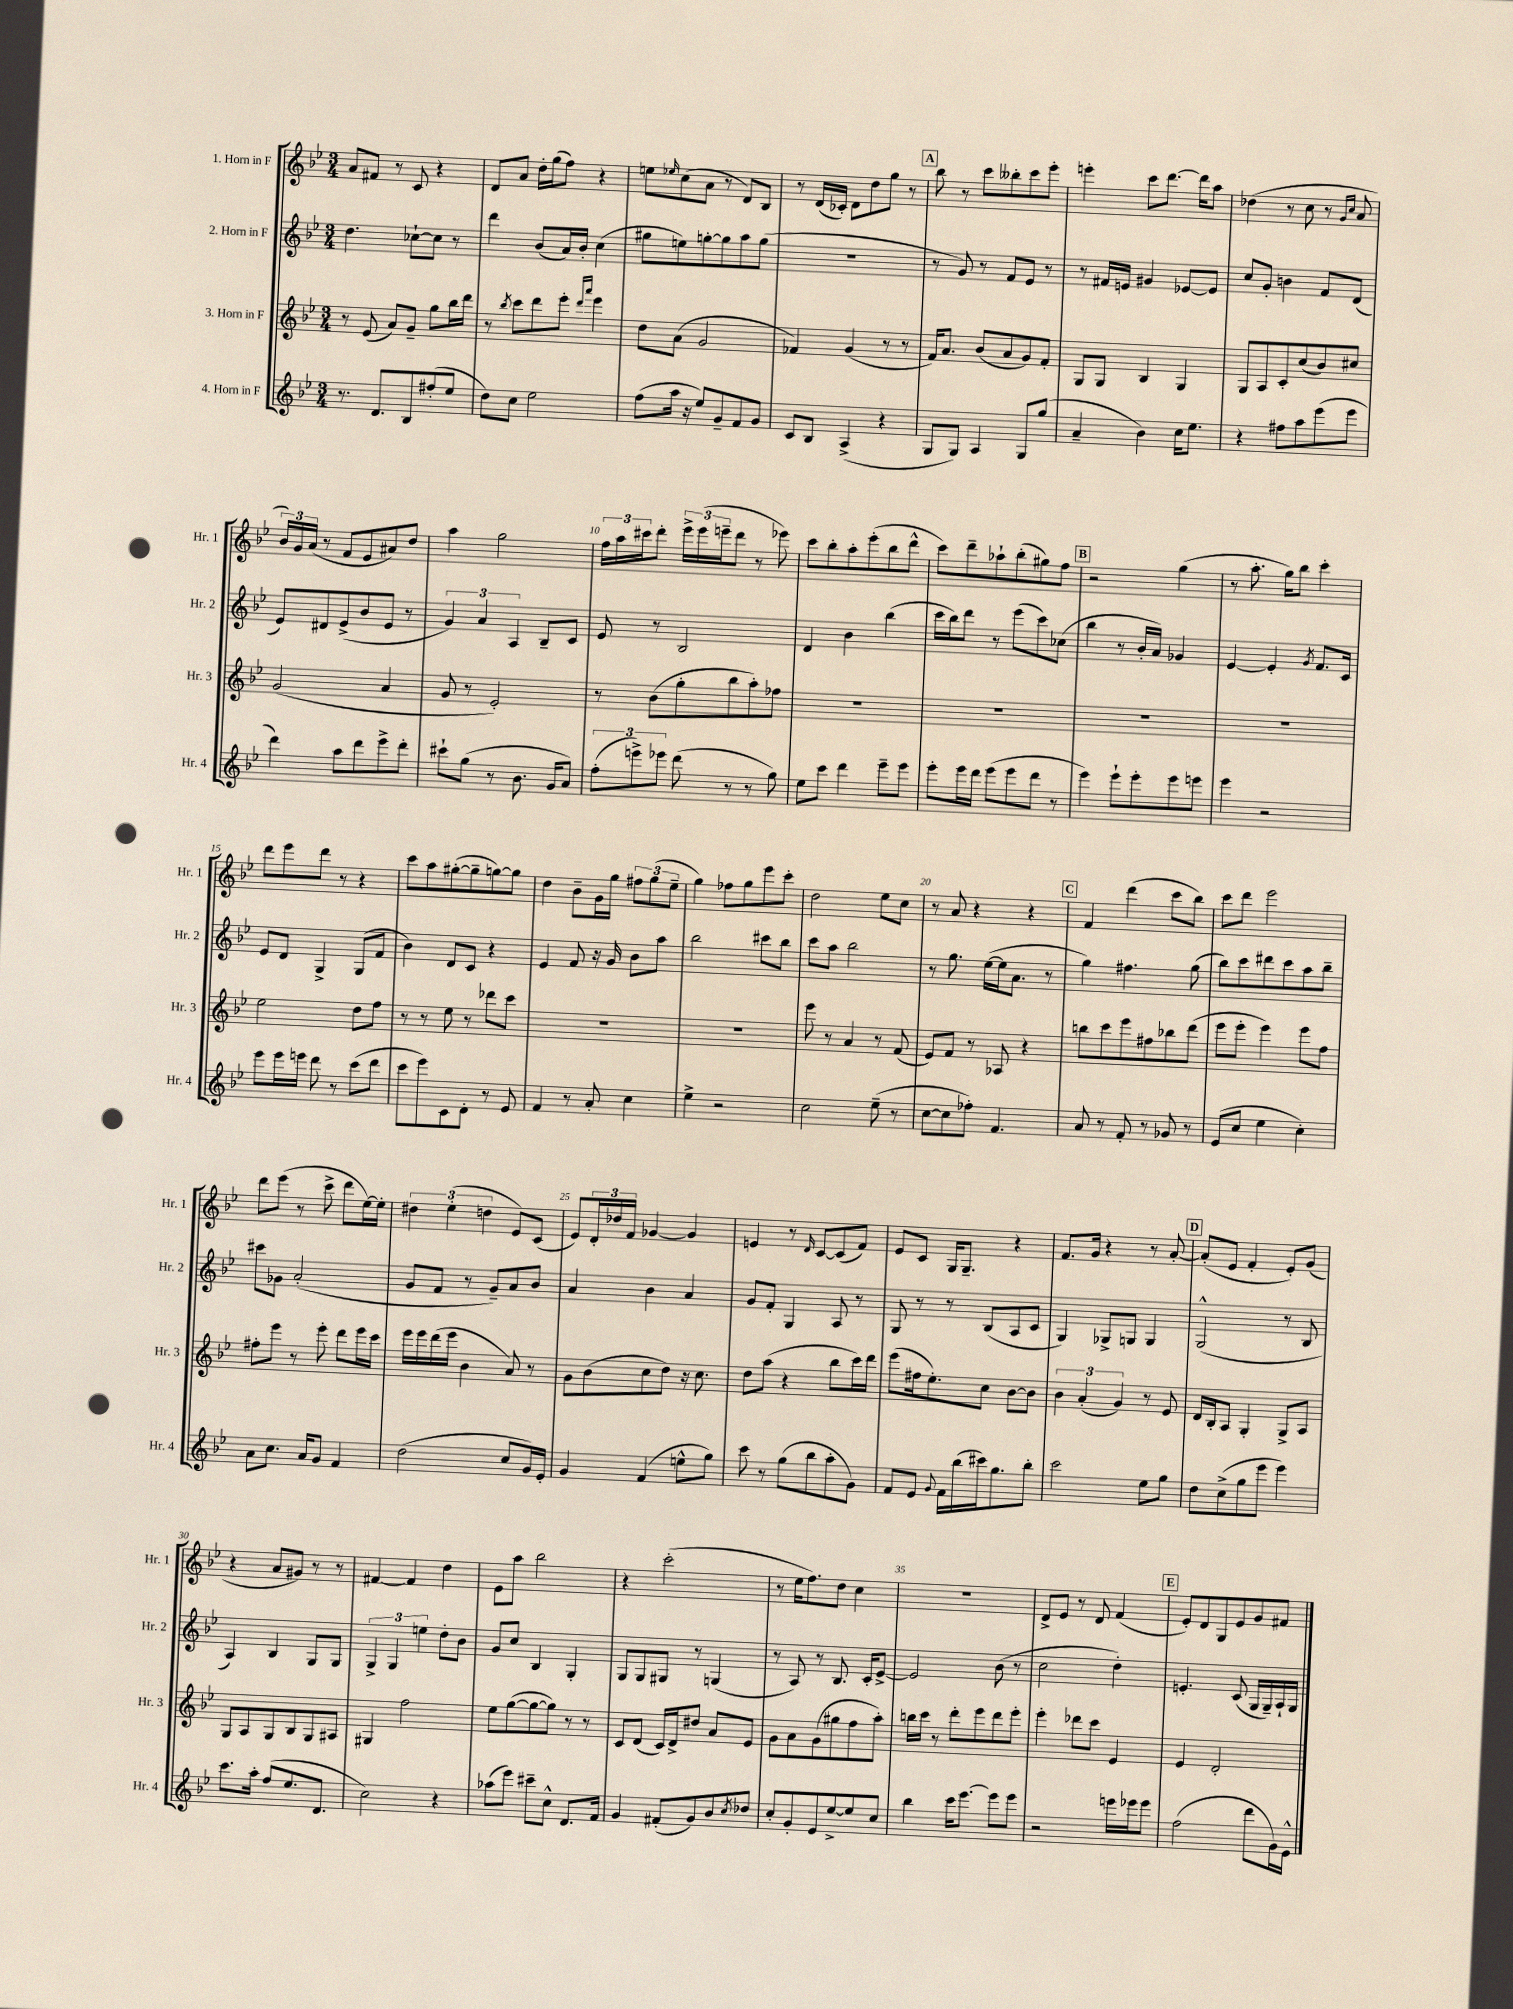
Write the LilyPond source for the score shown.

<<
\new StaffGroup <<
\new Staff = "s0" \with { instrumentName = "1. Horn in F" shortInstrumentName = "Hr. 1" } {
    \clef treble \key bes \major \numericTimeSignature \time 3/4
    a'8 fis'8 r8 c'8 r4 |
    d'8 a'8 d''16-. g''16( f''8) r4 |
    e''8 \grace { ees''16 } c''8( a'8 r8 d'8) bes8 |
    r8 d'16( ces'16-.) d'8 d''8 g''8 r8 |
    \mark \markup { \box "A" } bes''8 r8 c'''8 beses''8-. c'''8 ees'''8-. |
    e'''4-. c'''8 d'''8.~ d'''16 a''8 |
    des''4( r8 c''8 r8 \grace { g'16 c''16 } a'8 |
    \tuplet 3/2 { bes'16) g'16 a'16( } r8 f'8 ees'8 ais'8) d''8 |
    a''4 g''2 |
    \tuplet 3/2 { f''16 a''16 cis'''16 } d'''8-. \tuplet 3/2 { ees'''16-> ees'''16( e'''16-- } d'''8 r8 ees'''8) |
    c'''8 bes''8-. a''8-. ees'''8-.( bes''8 d'''8-^ |
    c'''8) d'''8-- aes''8-! bes''8-.( gis''8) f''8 |
    \mark \markup { \box "B" } r2 g''4( |
    r8 a''8.-. g''16) bes''8 c'''4-. |
    d'''8 ees'''8 d'''8 r8 r4 |
    c'''8 a''8 gis''8~-.( gis''8-- g''8~) g''8 |
    d''4 bes'8-- g'16 g''16 \tuplet 3/2 { fis''8 g''8( ees''8-- } |
    g''4) fes''8 g''8 ees'''8 c'''8-. |
    d''2 ees''8 c''8 |
    r8 a'8 r4 r4 |
    \mark \markup { \box "C" } f'4 d'''4( c'''8 bes''8) |
    c'''8 d'''8 ees'''2 |
    d'''8 ees'''8( r8 c'''8-> d'''8 ees''16~) ees''16-. |
    \tuplet 3/2 { dis''4 ees''4-.( d''4 } ees'8) c'8( |
    ees'8) \tuplet 3/2 { d'16-. des''16 f'16 } ges'4~ ges'4 |
    e'4 r8 \grace { d'16 } c'8~ c'8( f'8) |
    ees'8 c'8 g16 g8.-- r4 |
    f'8. g'16 r4 r8 a'8~-. |
    \mark \markup { \box "D" } a'8-.( ees'8 f'4-. ees'8-.) g'8( |
    r4 a'8 gis'8) r8 r8 |
    fis'4~ fis'4 d''4 |
    ees'8 a''8 bes''2 |
    r4 c'''2-.( |
    r8 ees''16 f''8.) d''8 c''4 |
    R2. |
    d'8-> ees'8 r8 d'8 f'4( |
    \mark \markup { \box "E" } ees'8-.) d'8 g8 ees'8 g'8 fis'8 \bar "|." |
}
\new Staff = "s1" \with { instrumentName = "2. Horn in F" shortInstrumentName = "Hr. 2" } {
    \clef treble \key bes \major \numericTimeSignature \time 3/4
    d''4. ces''8~-! ces''8 r8 |
    d'''4 bes'8( a'16) bes'16-. c''4( |
    gis''8 e''8) g''8~-. g''8 a''8 g''8( |
    R2. |
    \mark \markup { \box "A" } r8 g'8) r8 f'8 ees'8 r8 |
    r8 fis'16 e'16 gis'4 ees'8~ ees'8 |
    c''8 g'8-. b'4 f'8 d'8( |
    ees'8) dis'8 ees'8->( bes'8 ees'8 r8 |
    \tuplet 3/2 { g'4) a'4 a4 } bes8-- c'8 |
    ees'8 r8 bes2 |
    d'4 bes'4 bes''4( |
    c'''16 bes''16) d'''8 r8 ees'''8( c'''8) ces''8( |
    \mark \markup { \box "B" } bes''4 r8 bes'16-. a'16) ges'4 |
    ees'4~ ees'4-. \acciaccatura { g'8 } f'8. c'16 |
    ees'8 d'8 g4-> g8( f'8 |
    bes'4) d'8 c'8 r4 |
    ees'4 f'8 r16 g'16 bes'8 a''8 |
    bes''2 cis'''8 bes''8 |
    c'''8 a''8 bes''2 |
    r8 g''8. ees''16~( ees''16 a'8. r8 |
    \mark \markup { \box "C" } g''4) fis''4. g''8( |
    bes''8) c'''8 dis'''8 c'''8 a''8 bes''8-- |
    cis'''8 ges'8 a'2-.( |
    g'8 f'8 r8 g'8--) a'8 bes'8 |
    a'4 bes'4 a'4 |
    g'8 f'8-. g4 a8 r8 |
    g8 r8 r8 bes8( a8 c'8 |
    g4) ges8-> g8 g4 |
    \mark \markup { \box "D" } g2-^( r8 bes8 |
    a4) bes4 g8 g8 |
    \tuplet 3/2 { g4-> g4 e''4 } d''8-. bes'8 |
    g'8 c''8 bes4 g4-. |
    g8 g8 gis8 r8 g4( |
    r8 a8) r8 bes8. c'16-. ees'8~-> |
    ees'2 bes'8( r8 |
    c''2 d''4-.) |
    \mark \markup { \box "E" } e'4.-. c'8( g16 g16--) a16-! g16 \bar "|." |
}
\new Staff = "s2" \with { instrumentName = "3. Horn in F" shortInstrumentName = "Hr. 3" } {
    \clef treble \key bes \major \numericTimeSignature \time 3/4
    r8 ees'8( a'8) g'8-- g''8 bes''16 d'''16 |
    r8 \acciaccatura { bes''8 } c'''8 d'''8 ees'''8-. \grace { d'''16 a'''16 } ees'''4 |
    d''8 a'8( g'2 |
    fes'4) g'4( r8 r8 |
    \mark \markup { \box "A" } f'16) a'8. bes'8( a'8 g'8) f'8-. |
    g8 g8 bes4 g4 |
    g8 a8 c'8-. c''8( bes'8) cis''8 |
    g'2( a'4 |
    g'8 r8 ees'2-.) |
    r8 bes'8( g''8-. bes''8 a''8-.) fes''8 |
    R2. |
    R2. |
    \mark \markup { \box "B" } R2. |
    R2. |
    ees''2 d''8 f''8 |
    r8 r8 ees''8 r8 des'''8 c'''8 |
    R2. |
    R2. |
    ees'''8 r8 a'4 r8 f'8( |
    ees'8) f'8 r8 aes8 r4 |
    \mark \markup { \box "C" } b''8 c'''8 ees'''8 fis''8 bes''8 d'''8( |
    ees'''8 ees'''8-. ees'''4) ees'''8 f''8 |
    fis''8-. ees'''8 r8 ees'''8-. d'''8 ees'''16 c'''16 |
    ees'''16 ees'''16 d'''16( ees'''16 bes'4 a'8) r8 |
    g'8 bes'8( c''8 d''8) r16 c''8. |
    d''8 a''8( r4 bes''8 c'''16) d'''16 |
    ees'''8( fis''16 ees''8.-.) c''8 bes'8~ bes'8 |
    \tuplet 3/2 { bes'4 a'4-.( g'4) } r8 ees'8 |
    \mark \markup { \box "D" } d'16 bes16-. a8 g4-. g8-> a8 |
    g8 a8 g8 bes8 g8 ais8 |
    gis4 f''2 |
    ees''8 g''8~( g''8~ g''8) r8 r8 |
    c'8 d'8( c'16) d'16-> dis''8 a'8 ees'8 |
    g'8 a'8 g'8( gis''8 f''8 a''8-.) |
    b''16 c'''16 r8 d'''8-. ees'''8 d'''8 ees'''8-. |
    ees'''4-. des'''8 c'''8 ees'4 |
    \mark \markup { \box "E" } ees'4 d'2-. \bar "|." |
}
\new Staff = "s3" \with { instrumentName = "4. Horn in F" shortInstrumentName = "Hr. 4" } {
    \clef treble \key bes \major \numericTimeSignature \time 3/4
    r8. d'8. bes8 fis''8-.( ees''8 |
    d''8) c''8 ees''2 |
    f''8( a''16 r16 ees''8) g'8-- f'8 g'8 |
    c'8 bes8 a4->( r4 |
    \mark \markup { \box "A" } g8 g8) a4 g8 g''8( |
    a'4-- bes'4) c''16 ees''8. |
    r4 fis''8 a''8 ees'''8( ees'''8 |
    d'''4) a''8 d'''8 ees'''8-> d'''8-. |
    cis'''8-! g''8( r8 bes'8. g'16 a'8) |
    \tuplet 3/2 { f''8-.( e'''8->) ees'''8 } d'''8( r8 r8 g''8) |
    ees''8 c'''8 d'''4 ees'''8-- ees'''8 |
    ees'''8-. ees'''16 d'''16 ees'''8( ees'''8 d'''8 r8 |
    \mark \markup { \box "B" } ees'''4) ees'''8-! ees'''8-. ees'''8 e'''8 |
    ees'''4 r2 |
    ees'''8 ees'''16 e'''16 d'''8 r8 c'''8( d'''8 |
    c'''8 ees'''8) c'8 d'8-. r8 ees'8 |
    f'4 r8 a'8-. c''4 |
    ees''4-> r2 |
    c''2 ees''8--( r8 |
    c''8~ c''8 fes''8-.) f'4. |
    \mark \markup { \box "C" } a'8 r8 f'8-. r8 ges'8 r8 |
    ees'8( c''8 ees''4 c''4-.) |
    a'8 c''8. a'16 g'8 f'4 |
    d''2( c''8 g'16) ees'16-. |
    g'4 f'4( e''8-^ g''8) |
    c'''8 r8 g''8( bes''8 a''8-. g'8) |
    f'8 ees'8 \appoggiatura { g'8 } f'16 bes''16( cis'''16) g''8. bes''8-. |
    c'''2 ees''8 g''8 |
    \mark \markup { \box "D" } d''8 c''8->( g''8 ees'''8 ees'''4) |
    c'''8. a''16-. f''8( ees''8. d'8. |
    c''2) r4 |
    aes''8( ees'''8) cis'''8-- c''8-^ d'8. f'16 |
    g'4 fis'8-.( g'8) bes'8 \acciaccatura { c''8 } des''8 |
    c''8-. g'8-. ees'8 ees''8~-> ees''8 c''8 |
    bes''4 c'''16 ees'''8.~ ees'''8 ees'''8 |
    r2 e'''16 ees'''16 ees'''8 |
    \mark \markup { \box "E" } f''2( d'''8 g'16) ees'16-^ \bar "|." |
}
>>
>>
\layout { \context { \Score \override BarNumber.break-visibility = ##(#f #t #t) barNumberVisibility = #(every-nth-bar-number-visible 5) } }
